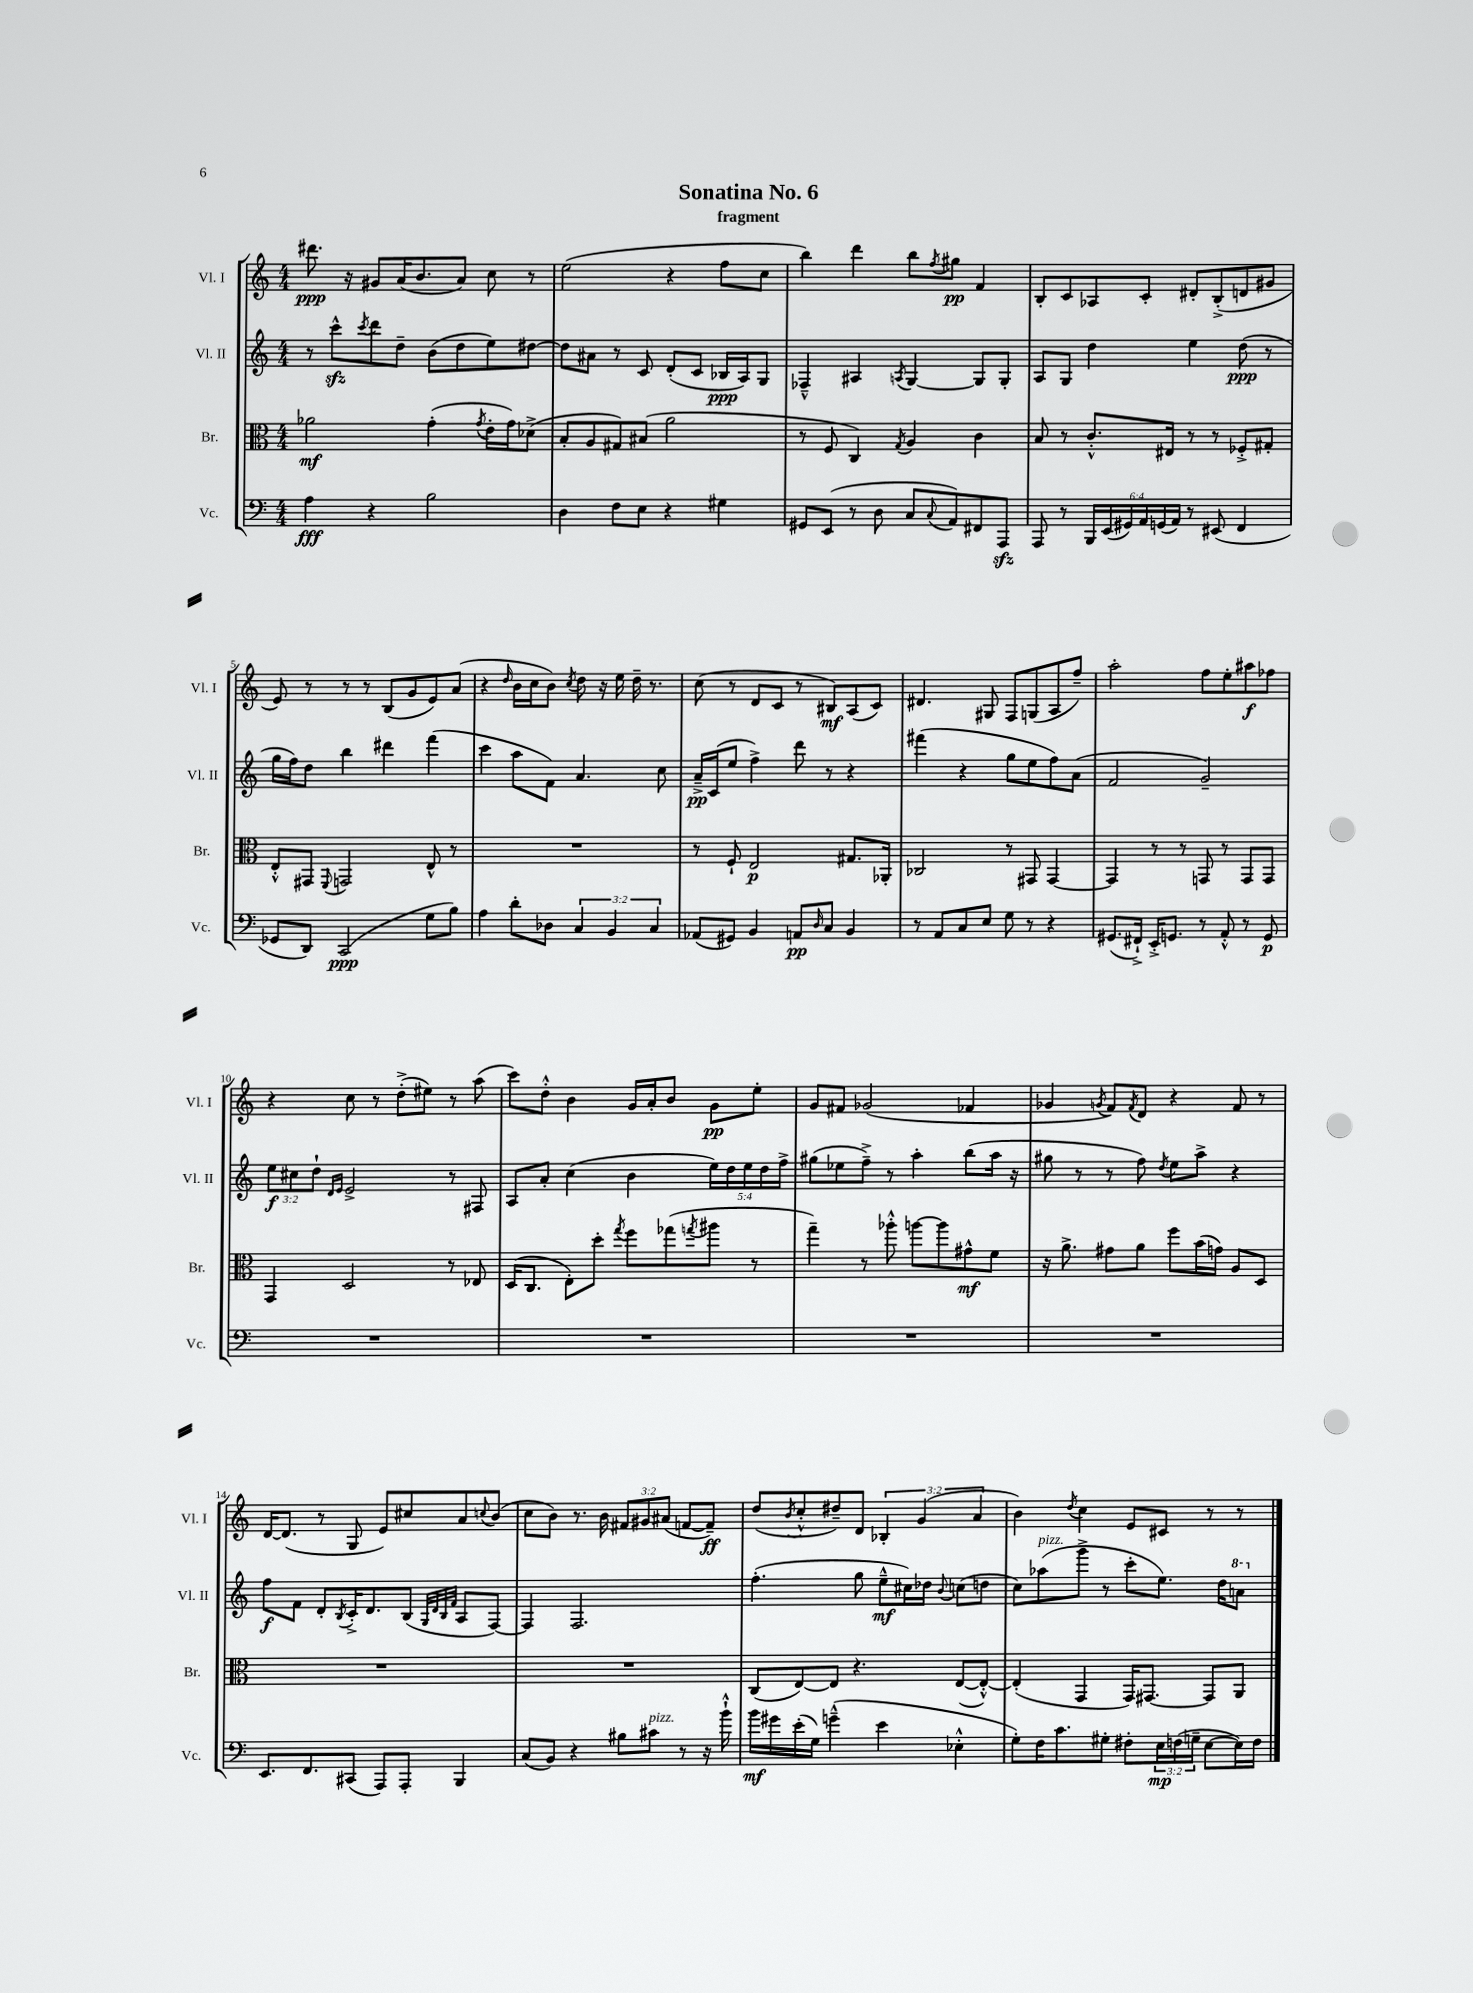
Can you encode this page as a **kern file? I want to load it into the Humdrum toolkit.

**kern	**kern	**kern	**kern
*staff4	*staff3	*staff2	*staff1
*clefF4	*clefC3	*clefG2	*clefG2
*k[]	*k[]	*k[]	*k[]
*M4/4	*M4/4	*M4/4	*M4/4
4A	2a-	8r	8.ddd#
.	.	8ccc^^	.
.	.	.	16r
.	.	8qccc	.
4r	.	8ddd	8g#
.	.	8dd~	(16a
.	.	.	8.b
2B	(4g'	(8b	.
.	.	8dd	8a)
.	8qg	.	.
.	16e'	8ee)	8cc
.	16g)	.	.
.	(8d-^	[8dd#	8r
=	=	=	=
4D	8B'	8dd#]	(2ee
.	8A	8a#	.
8F	8G#)	8r	.
8E	(8B#	8c	.
4r	2a	(8d'	4r
.	.	8c	.
4G#	.	16B-	8ff
.	.	16A)	.
.	.	8G	8cc
=	=	=	=
8GG#	8r	4F-~^^	4bb)
(8EE	8F	.	.
8r	4C)	4A#	4ddd
8D	.	.	.
.	8qG	8qA	.
8C	4A	[4G	8bb
8qqC	.	.	8qff
8AA)	.	.	8gg#
8FF#	4c	8G]	4f
8AAA	.	8G'	.
=	=	=	=
8AAA	8B	8A	8B'
8r	8r	8G	8c
24BBB	8.c'^^	4dd	8A-
(24EE	.	.	.
24GG#)	.	.	.
24AA	.	.	8c'
(24GG	.	.	.
.	16E#	.	.
24AA)	.	.	.
8r	8r	4ee	8d#'
(8EE#	8r	.	(8B'^
4FF	8F-'^	(8dd	8d
.	8G#'	8r	8g#
=	=	=	=
8GG-	8E'^^	16gg	8e)
.	.	16ff)	.
8DD)	8GG#	8dd	8r
.	8qqFF	.	.
(2CC	2GG	4bb	8r
.	.	.	8r
.	.	4ddd#	(8B
.	.	.	8g
8G	8E^^	(4fff	8e)
8B)	8r	.	(8a
=	=	=	=
4A	1r	4ccc	4r
.	.	.	16qqdd
8d'	.	8aa	16b
.	.	.	16cc
8D-	.	8f)	8b)
.	.	.	8qcc
6C	.	4.a	8dd
.	.	.	16r
6BB	.	.	.
.	.	.	16ee
.	.	.	16dd~
.	.	.	8.r
6C	.	.	.
.	.	8cc	.
=	=	=	=
(8AA-	8r	16a~^	(8cc
.	.	(16c	.
8GG#)	8F`	8ee	8r
4BB	2E	4ff^)	8d
.	.	.	8c
8AA	.	8ddd	8r
16qqD	.	.	.
8C	.	8r	8B#)
4BB	8.G#	4r	(8A
.	.	.	8c)
.	16AA-'	.	.
=	=	=	=
8r	2C-	(4fff#	4.d#
8AA	.	.	.
8C	.	4r	.
8E	.	.	8G#
8G	8r	8gg	8F
8r	8GG#	8ee	(8G
4r	[4GG#	8ff)	8A
.	.	(8a	8ff~)
=	=	=	=
(8.GG#	4GG#]	2f	2aa'
16FF#`^)	.	.	.
16EE'^	8r	.	.
8.GG	.	.	.
.	8r	.	.
8r	8GG	2g~)	8ff
8AA'^^	8r	.	8ee'
8r	8GG	.	8aa#
8GG	8GG	.	8ff-
=	=	=	=
1r	4GG	12ee	4r
.	.	12cc#	.
.	.	12dd`	.
.	.	16qqd	.
.	.	16qqe	.
.	2D	2e^	8cc
.	.	.	8r
.	.	.	(8dd'^
.	.	.	8ee#)
.	8r	8r	8r
.	8E-	8F#	(8aa
=	=	=	=
1r	(16D	8A	8ccc)
.	8.C	.	.
.	.	8a'	8dd'^^
.	8E')	(4cc	4b
.	8dd'	.	.
.	8qgg	.	.
.	8ff	4b	16g
.	.	.	16a'
.	(8gg-	.	8b
.	8qgg	.	.
.	8aa#	20ee)	8g
.	.	20dd	.
.	.	20ee	.
.	8r	.	8ee'
.	.	20dd	.
.	.	20ff^	.
=	=	=	=
1r	4gg~)	(8gg#	8g
.	.	8ee-	8f#
.	8r	8ff~^)	(2g-
.	8aa-'^^	8r	.
.	[8aa	4aa'	.
.	8aa]	.	.
.	8g#^^	(8bb	4f-
.	8f	16aa	.
.	.	16r	.
=	=	=	=
1r	16r	8gg#	4g-
.	8.a^	.	.
.	.	8r	.
.	.	.	8qg
.	8g#	8r	8f)
.	.	.	8qf
.	8a	8ff)	8d
.	.	8qdd	.
.	8ff	8ee	4r
.	(16b	8aa^	.
.	16g)	.	.
.	8A	4r	8f
.	8D	.	8r
=	=	=	=
8.EE	1r	8ff	[16d
.	.	.	(8.d]
.	.	8f	.
8.FF	.	.	.
.	.	8d'	8r
.	.	8qB	.
(8CC#	.	16c'^	8G
.	.	8.d	.
8AAA)	.	.	8e)
8AAA'	.	(8B	8cc#
.	.	32qqG	.
.	.	32qqd	.
.	.	32qqB	.
.	.	32qqf	.
4BBB	.	8A	8a
.	.	.	8qqcc
.	.	[8F)	(8b
=	=	=	=
(8C	1r	4F]	8cc
8BB)	.	.	8b)
4r	.	2.F	8.r
.	.	.	16b
8B#	.	.	12f#
.	.	.	12g#
8c#	.	.	.
.	.	.	(12a#
8r	.	.	[8f
16r	.	.	8f~])
16b`^^	.	.	.
=	=	=	=
16b	(8C	(4.ff'	(8dd
16g#	.	.	.
.	.	.	8qb
(16e'	[8E)	.	8cc'^^
16G)	.	.	.
(4g~^^	8E]	.	8dd#~)
.	4.r	8gg	8d
4e	.	8ee~^^	6B-'
.	.	16cc#)	.
.	.	.	(6g
.	.	16dd-	.
.	.	8qqb	.
4E-'^^	([8E	(8cc	.
.	.	.	6a
.	8E'^^_)	8dd	.
=	=	=	=
8G')	(4E']	8cc)	4b)
16F	.	(8aa-	.
8.c	.	.	.
.	.	.	8qdd
.	4GG	8ggg^	4cc
8G#'	.	8r	.
8F#'	16GG)	8ccc'	8e
.	[8.GG#	.	.
24E	.	8.ee)	8c#
(24F	.	.	.
24G~	.	.	.
[8E	8GG#]	.	8r
.	.	16dd	.
16E])	8AA	8aa	8r
16F	.	.	.
==	==	==	==
*-	*-	*-	*-
